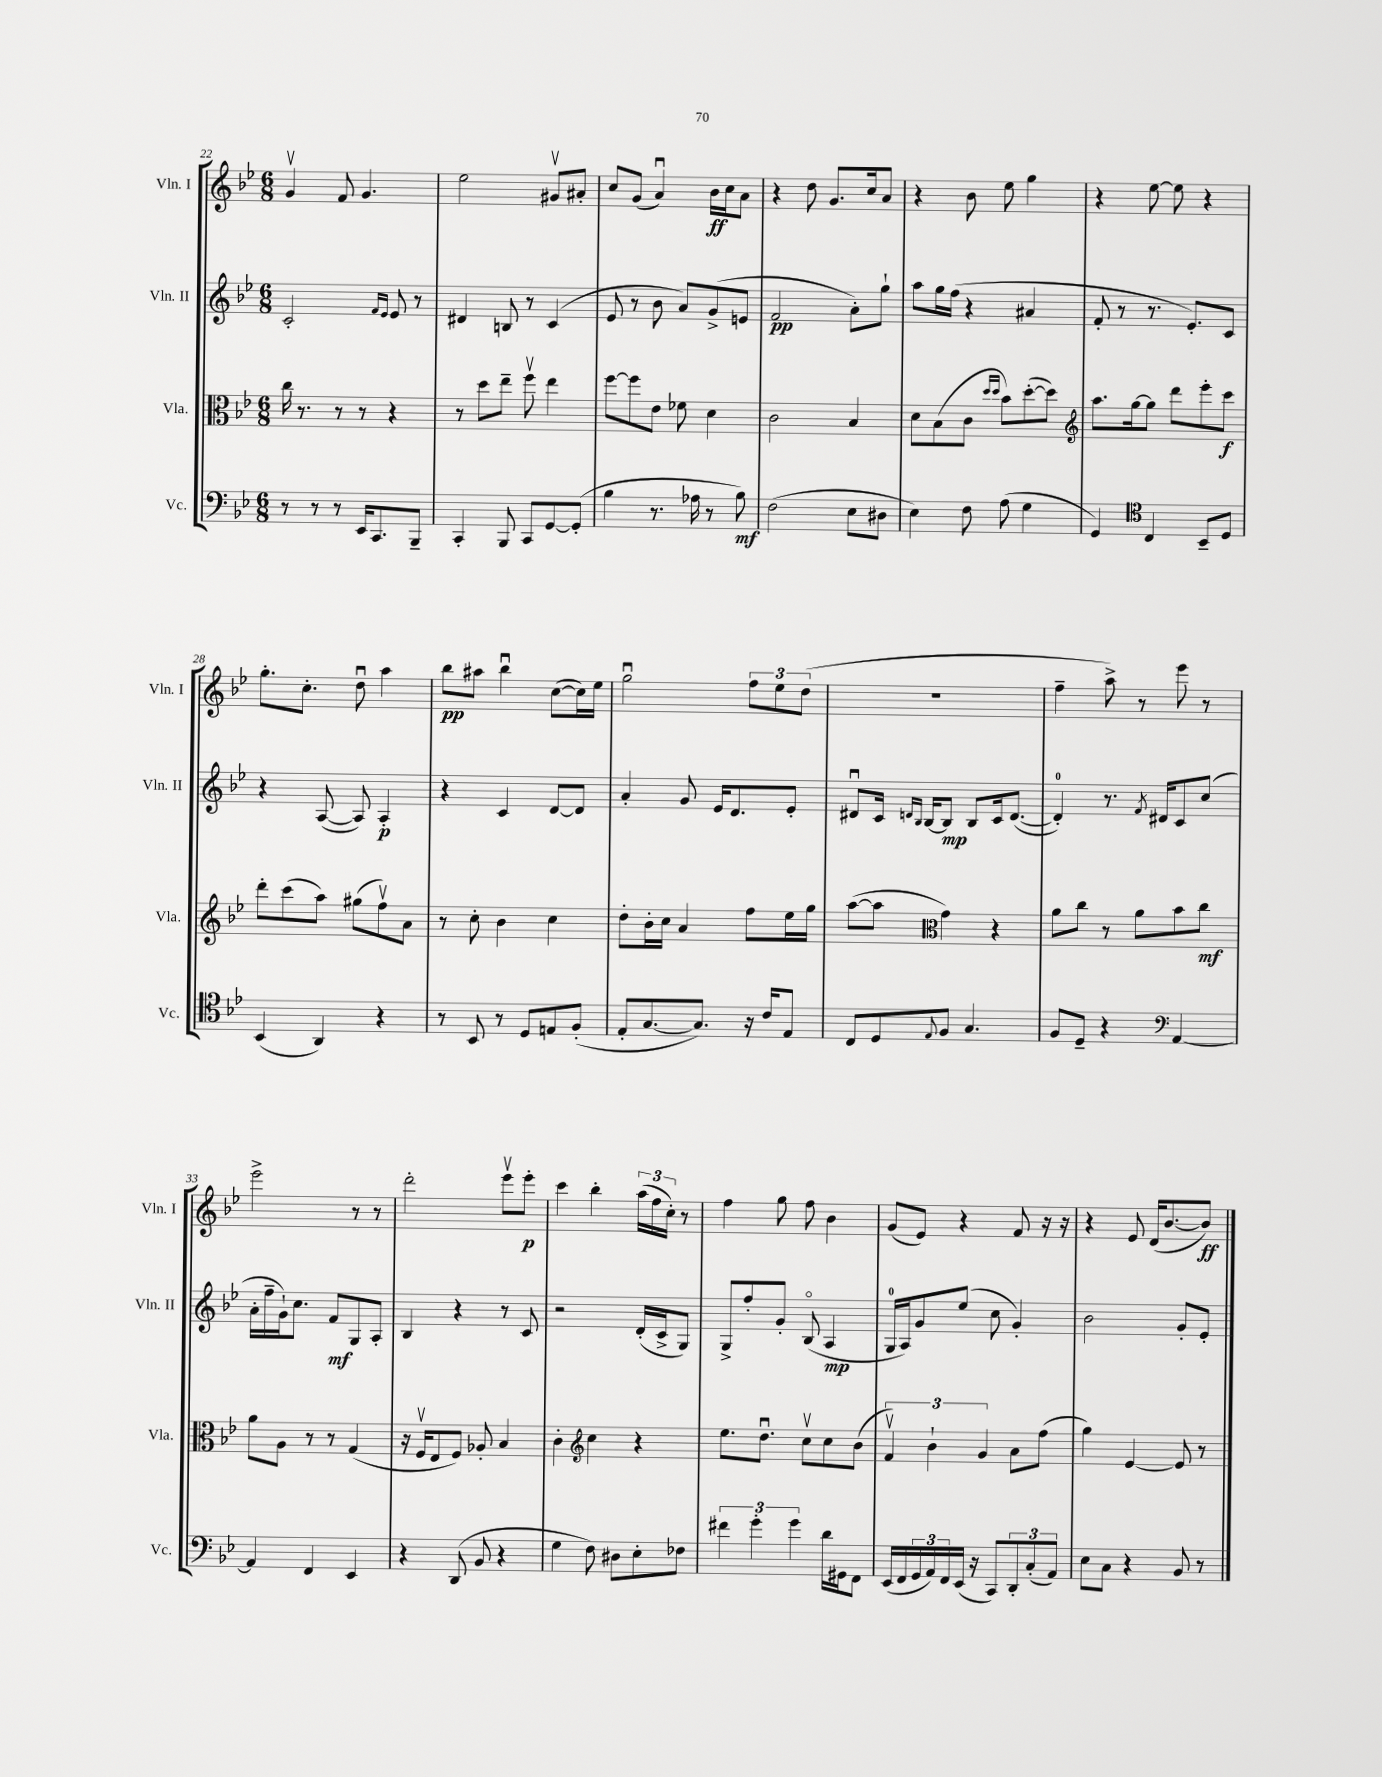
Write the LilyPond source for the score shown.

<<
\new StaffGroup <<
\new Staff = "s0" \with { instrumentName = "Vln. I" shortInstrumentName = "Vln. I" } {
    \clef treble \key bes \major \numericTimeSignature \time 6/8
    g'4\upbow f'8 g'4. |
    ees''2 gis'8\upbow ais'8-. |
    c''8 g'8( a'4\downbow) bes'16\ff c''16 a'8 |
    r4 d''8 g'8. c''16 a'8 |
    r4 bes'8 ees''8 g''4 |
    r4 ees''8~ ees''8 r4 |
    g''8.-. c''8.-. d''8\downbow a''4 |
    bes''8\pp ais''8 bes''4\downbow c''8~( c''16) ees''16 |
    g''2\downbow \tuplet 3/2 { f''8 ees''8 d''8( } |
    R2. |
    f''4-- a''8->) r8 ees'''8 r8 |
    ees'''2-> r8 r8 |
    d'''2-. ees'''8\upbow ees'''8-.\p |
    c'''4 bes''4-. \tuplet 3/2 { a''16( f''16 c''16-.) } r8 |
    f''4 g''8 f''8 bes'4 |
    g'8( ees'8) r4 f'8 r16 r16 |
    r4 ees'8 d'16( bes'8.~ bes'8\ff) \bar "|." |
}
\new Staff = "s1" \with { instrumentName = "Vln. II" shortInstrumentName = "Vln. II" } {
    \clef treble \key bes \major \numericTimeSignature \time 6/8
    c'2-. \grace { f'16 ees'16 } ees'8 r8 |
    dis'4 b8 r8 c'4( |
    ees'8 r8 bes'8 a'8) g'8->( e'8 |
    f'2\pp a'8-.) g''8-! |
    a''8 g''16 f''16( r4 ais'4 |
    f'8-. r8 r8. ees'8.-.) c'8 |
    r4 a8~( a8) a4-.\p |
    r4 c'4 d'8~ d'8 |
    a'4-. g'8 ees'16 d'8. ees'8-. |
    dis'8\downbow c'16 \grace { d'16 bes16 } bes16~ bes8\mp bes8 c'16 d'8.~( |
    d'4-0-.) r8. \acciaccatura { f'8 } dis'16 c'8 c''8( |
    a'16-. f''16-- g'16-!) c''8. f'8\mf g8 a8-. |
    bes4 r4 r8 c'8 |
    r2 d'16-.( c'16-> g8) |
    g8-> f''8-. g'8-. bes8\flageolet( a4\mp |
    g16-0 a16) g'8 ees''8( c''8 g'4-.) |
    bes'2 g'8-. ees'8-. \bar "|." |
}
\new Staff = "s2" \with { instrumentName = "Vla." shortInstrumentName = "Vla." } {
    \clef alto \key bes \major \numericTimeSignature \time 6/8
    c''16 r8. r8 r8 r4 |
    r8 d''8 ees''8-- f''8\upbow ees''4 |
    f''8~ f''8 ees'8 fes'8 d'4 |
    c'2 bes4 |
    d'8 bes8( c'8 \grace { d''16 d''16 } bes'8) d''8~-.( d''8) |
    \clef treble a''8. g''16~ g''8 d'''8 ees'''8-. c'''8\f |
    d'''8-. c'''8( a''8) gis''8( f''8\upbow) a'8 |
    r8 c''8-. bes'4 c''4 |
    d''8-. bes'16-. c''16 a'4 f''8 ees''16 g''16 |
    a''8~( a''8 \clef alto g'4) r4 |
    a'8 c''8 r8 a'8 bes'8 c''8\mf |
    a'8 a8 r8 r8 g4( |
    r16 f16\upbow ees8 f8) aes8-. bes4 |
    c'4-. \clef treble c''4 r4 |
    ees''8. d''8.\downbow c''8\upbow c''8 bes'8( |
    \tuplet 3/2 { f'4\upbow) bes'4-! g'4 } a'8 f''8( |
    g''4) ees'4~ ees'8 r8 \bar "|." |
}
\new Staff = "s3" \with { instrumentName = "Vc." shortInstrumentName = "Vc." } {
    \clef bass \key bes \major \numericTimeSignature \time 6/8
    r8 r8 r8 ees,16 c,8. bes,,8-- |
    c,4-. bes,,8 c,8 g,8~ g,8-.( |
    bes4 r8. aes16 r8 bes8\mf) |
    f2( ees8 dis8 |
    ees4) f8 a8( g4 |
    g,4) \clef tenor c4 bes,8-- d8 |
    bes,4( a,4) r4 |
    r8 bes,8 r8 d8 e8 f8-.( |
    ees8-. g8.~ g8.) r16 c'16 ees8 |
    c8 d8 \appoggiatura { ees8 } f8 g4. |
    f8 d8-- r4 \clef bass a,4~ |
    a,4 f,4 ees,4 |
    r4 d,8( bes,8 r4 |
    g4 f8) dis8 ees8-. fes8 |
    \tuplet 3/2 { fis'4 g'4-. g'4 } d'16 gis,16 f,8 |
    ees,16( f,16 \tuplet 3/2 { g,16 a,16) f,16 } ees,16( r16 c,8) \tuplet 3/2 { d,8-. c8-.( a,8) } |
    ees8 c8 r4 bes,8 r8 \bar "|." |
}
>>
>>
\layout { \context { \Score currentBarNumber = #22 } }
